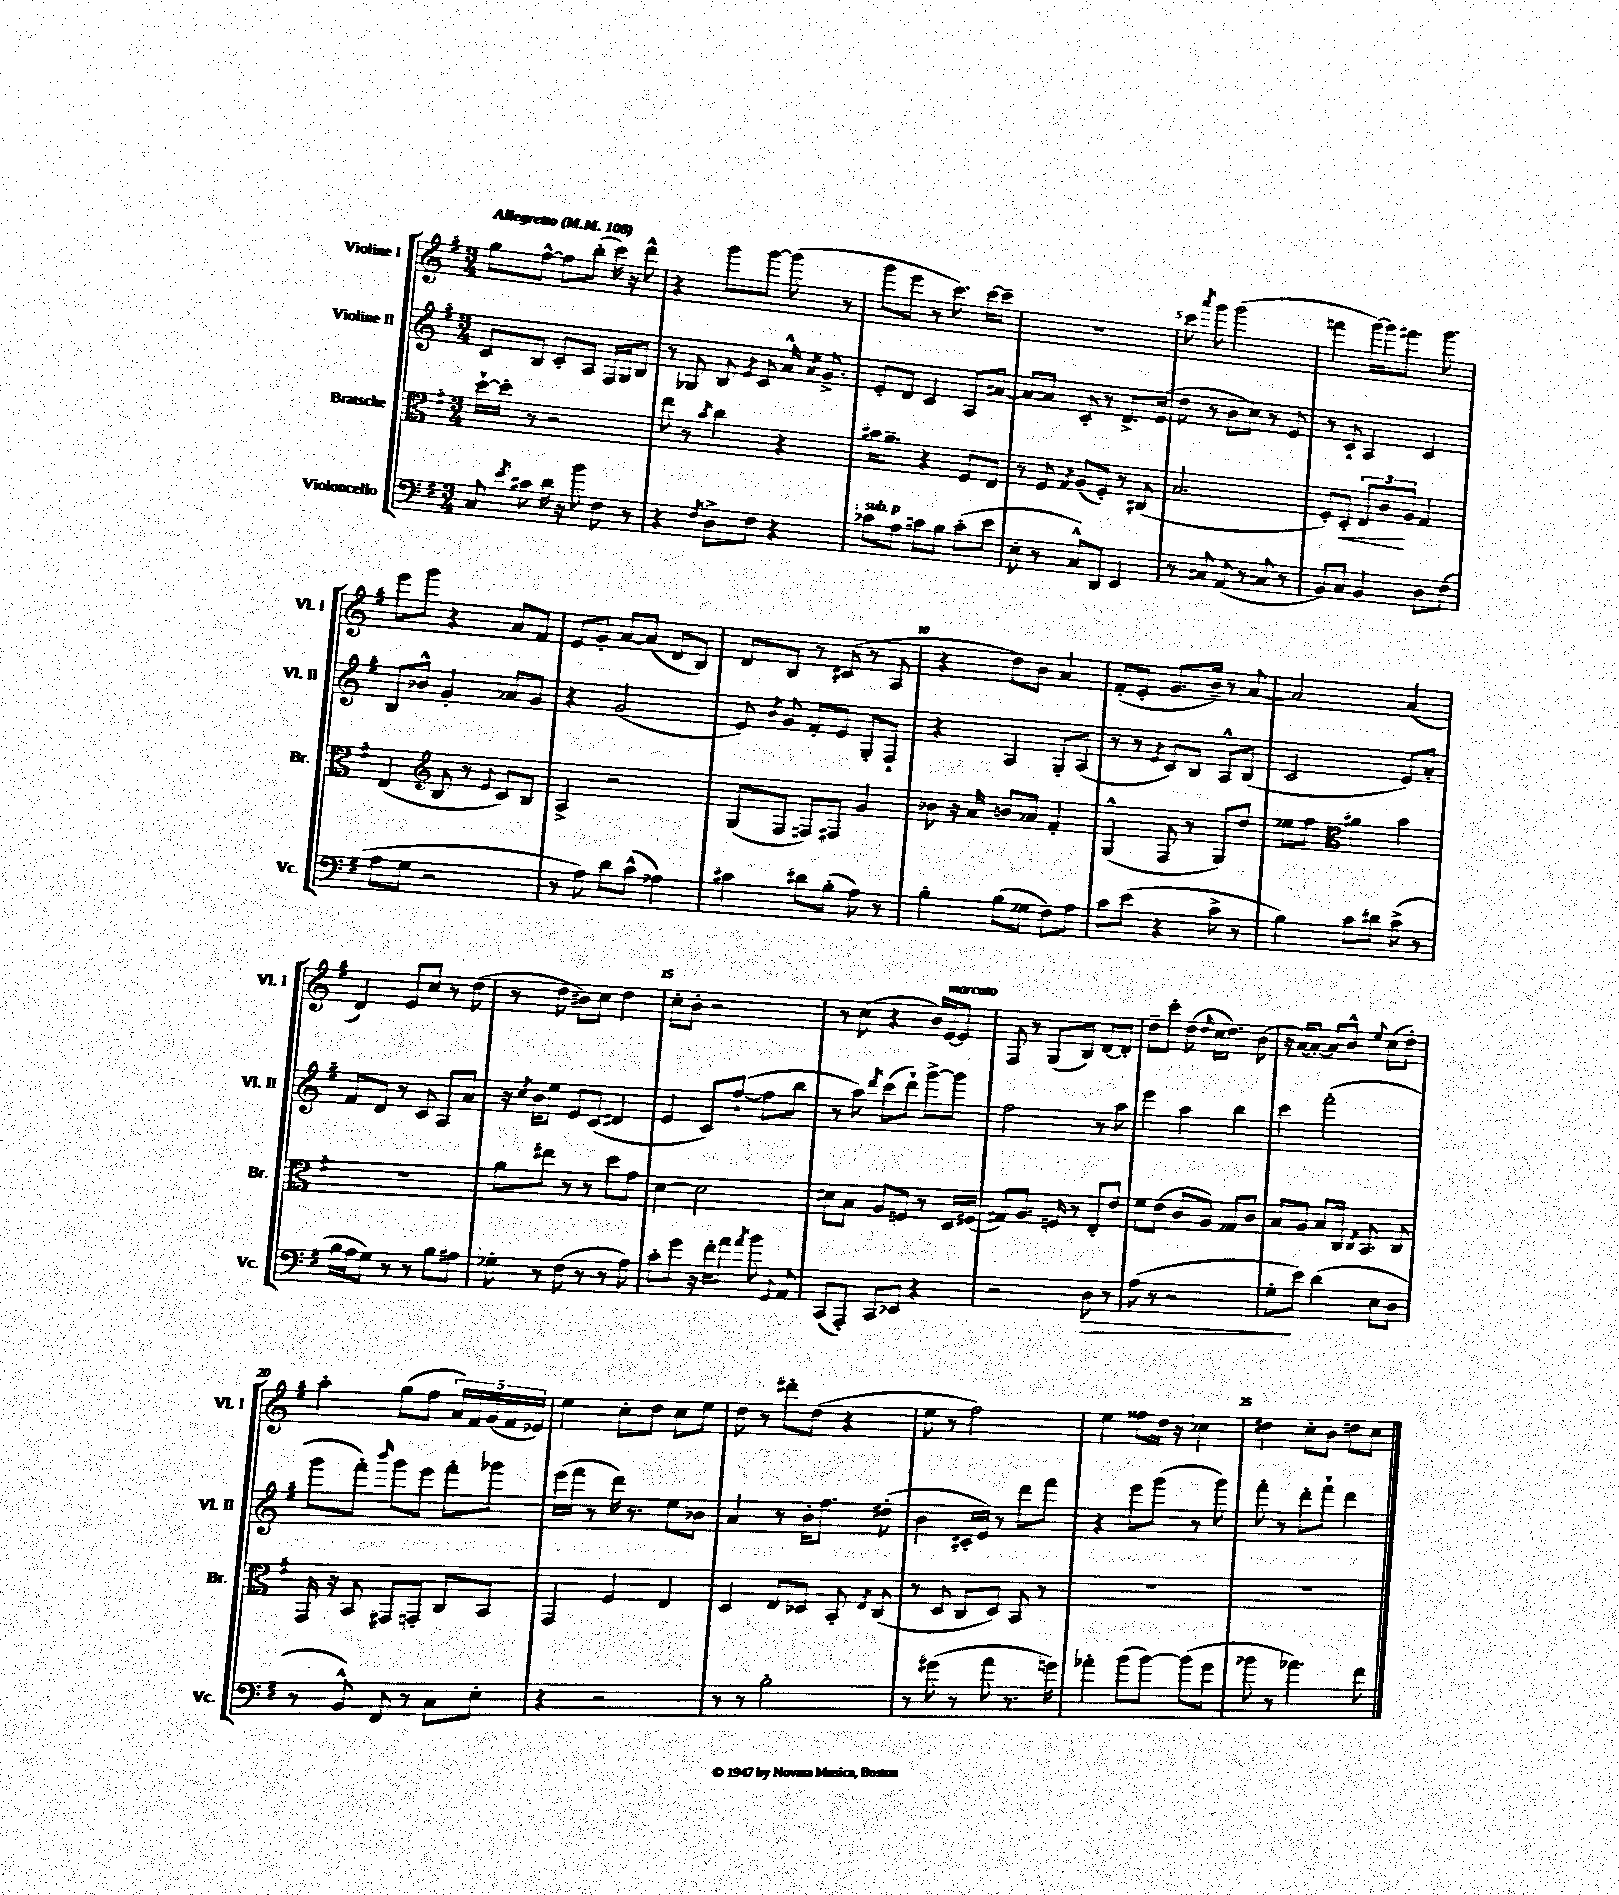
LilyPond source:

<<
\new StaffGroup <<
\new Staff = "s0" \with { instrumentName = "Violine I" shortInstrumentName = "Vl. I" } {
    \clef treble \key g \major \numericTimeSignature \time 3/4 \tempo "Allegretto" 4 = 108
    \autoBeamOff g''8[ fis''8]~-^ fis''8[ b''8]-.( c'''16) r16 d'''8-^ |
    r4 g'''8[ g'''8]~ g'''8( r8 |
    g'''8[ e'''8] r8 c'''8.) c'''16[~ c'''8]-- |
    R2. |
    c'''8 \acciaccatura { a'''8 } g'''8 g'''2( |
    f'''4 g'''16[~) g'''16 fis'''8.] g'''8. |
    e'''8[ g'''8] r4 a'8[ fis'8] |
    e'8[ g'8]-. a'8[~ a'8]( d'8[ b8]) |
    d'8[ b8] r8 cis'8( r8 a8 |
    r4 d''8[) b'8] a'4 |
    fis'8[-.( e'8]-. g'8.[ b'16]--) r8 a'8~ |
    a'2 a'4( |
    d'4) e'8[ c''8] r8 d''8( |
    r8 d''8 bis'8[) c''8] d''4 |
    c''8[-. b'8]-. r2 |
    r8 c''8( r4 b'16[) e'16~^\markup { \italic "marcato" } e'8] |
    fis8 r8 g8[( b8]) d'8[~ d'8]-. |
    d''8[-- c'''8]-. d''8( \grace { d''16 } c''16[ d''8.]) b'8( |
    r16 a'16[~) a'8]~-. a'8[ b'8]-^ \appoggiatura { e''8 } c''8[( d''8]-.) |
    a''4-. g''8[( fis''8] \tuplet 5/4 { a'16[) fis'16 g'16( fis'16 ees'16]) } |
    e''4 c''8[-. d''8] c''8[ e''8] |
    d''8 r8 dis'''8[-. d''8]( r4 |
    e''8 r8 fis''2) |
    e''4 fisis''8[ d''16] r16 ces''4 |
    dis''4 c''8[-. b'8] d''8[ c''8] \bar "|." |
}
\new Staff = "s1" \with { instrumentName = "Violine II" shortInstrumentName = "Vl. II" } {
    \clef treble \key g \major \numericTimeSignature \time 3/4
    \autoBeamOff c'8[ b8] c'8[-. a8] fis16[ g16 b8] |
    r8 ges8 b8 \acciaccatura { e'8 } c'8 a'16-^ \acciaccatura { a'8 } g'8.-> |
    e'8[-. d'8] c'4 a8[ ais'8]~ |
    ais'8[ a'8] c'8-. r8 d'8.[-> e'16]( |
    d''8 r8 b'8[ c''8]) r8 e'8 |
    r8 c'8-! a4 c'4 |
    b8[ bes'8]-^ g'4-. aes'8[ g'8] |
    r4 g'2( |
    e'8) \acciaccatura { b'8 } g'8 fis'8[-. e'8] g8[-. fis8]-! |
    r4 a4 g8[-. a8]( |
    r8 r8 \acciaccatura { e'8 } c'8[) b8] a8[-^ b8]( |
    c'2 e'8[) a'8]-. |
    fis'8[ d'8] r8 c'8 a8[ a'8] |
    r16 \acciaccatura { c''8 } b'16[ e''8] e'8[ c'8]( dis'4 |
    e'4 c'8[) fis''8]~-!( fis''8[ b''8] |
    r8 a''8) \acciaccatura { d'''8 } c'''8[( d'''8]-!) g'''8[~-> g'''8] |
    fis''2 r8 a''8 |
    e'''4 a''4 b''4 |
    c'''4 fis'''2-.( |
    g'''8[ fis'''8]-.) \grace { b'''16 } g'''8[ e'''8] fis'''8[-. ges'''8] |
    e'''16[( fis'''16] r8 d'''16) r8. e''8[ bes'8] |
    a'4 r8 b'16[-. fis''8.] dis''8-.( |
    b'4 cis'16[-. e'16]) r8 d'''8[ fis'''8] |
    r4 e'''8[ g'''8]( r8 g'''8) |
    fis'''8-. r8 d'''8[-. fis'''8]-! d'''4 \bar "|." |
}
\new Staff = "s2" \with { instrumentName = "Bratsche" shortInstrumentName = "Br." } {
    \clef alto \key g \major \numericTimeSignature \time 3/4
    \autoBeamOff d''16[~-! d''16]-. r8 r2 |
    e''8 r8 \acciaccatura { b'8 } c''4 r4 |
    bis'16[ a'8.]-- r4 fis8[ e8] |
    r8 fis8 \acciaccatura { g8 } a8[( fis8]-.) r8 cis8( |
    b2. |
    fis8[-.) d8]-.\< \tuplet 3/2 { e8[ c'8\! a8] } g4 |
    e4( \clef treble b8 r8 \appoggiatura { e'8 } c'8[) b8] |
    a4-> r2 |
    g8[( fis8] f8[) fis8] g'4 |
    bes'8 r16 a'16 b'8[ aes'8] fis'4-. |
    g4-^( fis8 r8 g8[) d''8] |
    ees''8[ fis''8] \clef alto ais'4 b'4 |
    R2. |
    a'8[ eis''8] r8 r8 d''8[ g'8] |
    d'4~ d'2 |
    dis'8[ b8] a8[ f8] r8 d16[ fis16]( |
    gis8[) a8.] f16 r8 e8[-. e'8] |
    fis'8[ e'8]( c'8[ a8]) ges8[ c'8] |
    b8[ a8] b8[ c16] \acciaccatura { c8 } b,8. c8 |
    g,16 r16 b,8 gis,8[ g,8]-. c8[ b,8] |
    g,4 fis4 e4 |
    d4 e8[ des8] b,8-. \acciaccatura { e8 } c8( |
    r8 d8 c8[ d8]) b,8 r8 |
    R2. |
    R2. \bar "|." |
}
\new Staff = "s3" \with { instrumentName = "Violoncello" shortInstrumentName = "Vc." } {
    \clef bass \key g \major \numericTimeSignature \time 3/4
    \autoBeamOff c8 \acciaccatura { e'8 } cis'8 d'16 r16 b'8 fis8 r8 |
    r4 \acciaccatura { fis8 } d8[-> fis8] r4 |
    ces'8[^\markup { \italic "sub. p" } a8] c'8[ b8] c'8[-.( e'8] |
    e8-. r8 c8[-^) d,8] e,4 |
    r8 cis8 a,8( r8 c8 r8 |
    b,8[) c8] b,4 d8[ fis8]( |
    a8[ g8] r2 |
    r8 a8) d'8[ c'8]-^( aes4) |
    cis'4 dis'8[ b8]-.( a8) r8 |
    b4-. b8[( ges8] fis8[) a8] |
    c'8[ e'8]( r4 c'8-> r8 |
    b4) c'8[ dis'8] c'8->( r8 |
    b16[ a16 g8]) r8 r8 b8[ ais8] |
    ges8-. r8 fis8( r8 r8 a8) |
    c'8[-. g'8] r16 fis'16[-. a'8] \acciaccatura { a'8 } b'8 \appoggiatura { g,8 } a,8 |
    c,8[( a,,8]-.) c,8[ ees,8] r4 |
    r2 d8\> r8 |
    a8( r8 r2 |
    g8[-.\! e'8]) d'4( e8[ d8] |
    r8 b,8-^) fis,8 r8 c8[ e8]-. |
    r4 r2 |
    r8 r8 b2-. |
    r8 gis'8( r8 a'8 r8. g'16) |
    aes'4-. b'8[( b'8]~) b'8[( g'8] |
    bes'8 r8 aes'4.) fis'8 \bar "|." |
}
>>
>>
\layout { \context { \Score \override BarNumber.break-visibility = ##(#f #t #t) barNumberVisibility = #(every-nth-bar-number-visible 5) } }
